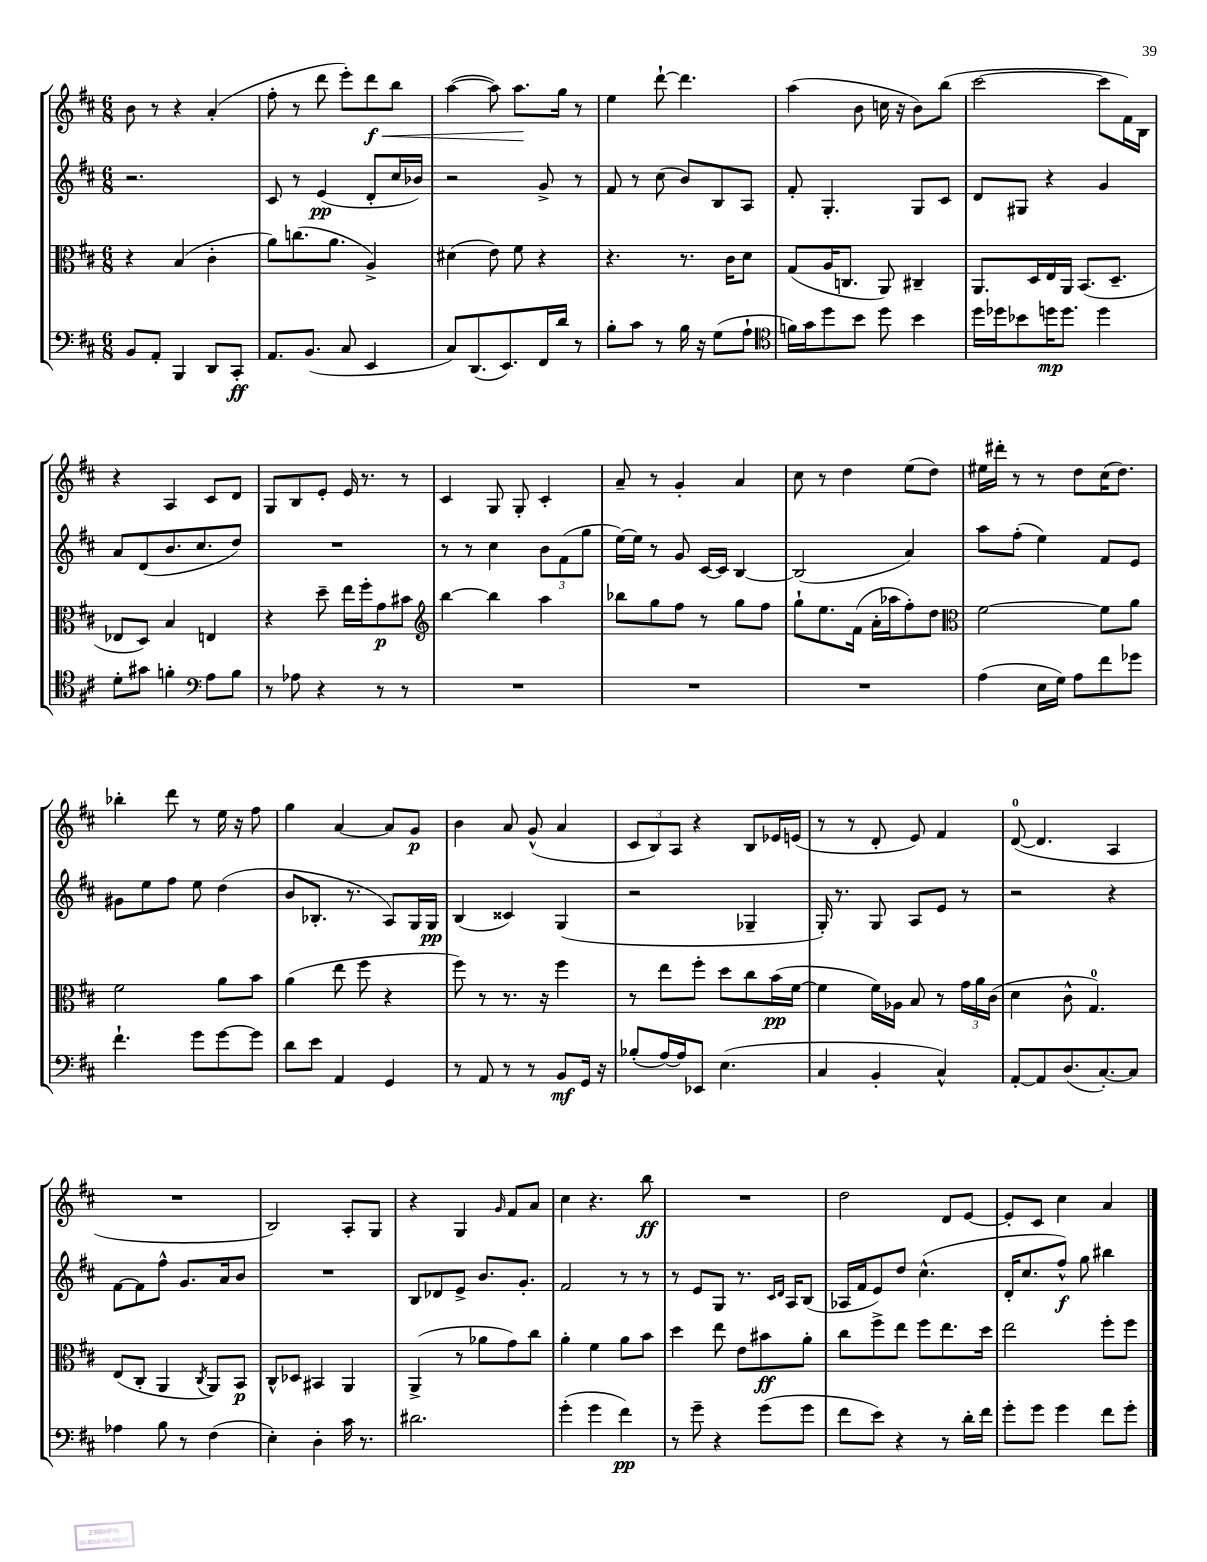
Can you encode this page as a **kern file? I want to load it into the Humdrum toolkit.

**kern	**kern	**kern	**kern
*staff4	*staff3	*staff2	*staff1
*clefF4	*clefC3	*clefG2	*clefG2
*k[f#c#]	*k[f#c#]	*k[f#c#]	*k[f#c#]
*M6/8	*M6/8	*M6/8	*M6/8
8BB	4r	2.r	8b
8AA'	.	.	8r
4BBB	(4B	.	4r
8DD	4c#'	.	(4a'
8CC#'	.	.	.
=	=	=	=
8.AA	8a)	8c#	8ff#'
.	(8.cc	8r	8r
(8.BB	.	.	.
.	.	(4e	8ddd
.	8.a	.	.
8C#	.	.	8eee')
4EE	4A^)	8d'	8ddd
.	.	16cc#	8bb
.	.	16b-)	.
=	=	=	=
8C#)	(4d#	2r	([4aa
(8.DD	.	.	.
.	8e)	.	8aa])
8.EE)	.	.	.
.	8f#	.	8.aa
16FF#	4r	8g^	.
16d	.	.	16gg
8r	.	8r	8r
=	=	=	=
8B'	4.r	8f#	4ee
8c#	.	8r	.
8r	.	(8cc#	[8ddd`
16B	8.r	8b)	4.ddd]
16r	.	.	.
(8G	.	8B	.
.	16c#	.	.
8A`	8d	8A	.
=	=	=	=
*clefC4	*	*	*
16f)	(8G	8f#'	(4aa
16g	.	.	.
8dd	16A	4.G'	.
.	8.C	.	.
8b	.	.	8b
8dd	8AA)	.	16cc
.	.	.	16r
4b	4C#~	8G	8b)
.	.	8c#	(8bb
=	=	=	=
16dd	8.AA	8d	[2ccc#
16dd-	.	.	.
8b-	.	8G#	.
.	16D	.	.
16dd	16E	4r	.
8.dd	16AA	.	.
.	(8.BB	.	.
4dd	.	4g	8ccc#]
.	8.D~	.	.
.	.	.	16f#)
.	.	.	16B
=	=	=	=
8d'	8E-	8a	4r
8g#	8D)	(8d	.
4f'	4B	8.b	4A
.	.	8.cc#	.
*clefF4	*	*	*
8A	4E	.	8c#
8B	.	8dd)	8d
=	=	=	=
8r	4r	2.r	8G
8A-	.	.	8B
4r	8dd~	.	8e'
.	16ee	.	16e
.	16ff#'	.	8.r
8r	8g	.	.
8r	8b#	.	8r
=	=	=	=
*	*clefG2	*	*
2.r	[4bb	8r	4c#
.	.	8r	.
.	4bb]	4cc#	8G
.	.	.	8G'
.	4aa	12b	4c#'
.	.	(12f#	.
.	.	12gg	.
=	=	=	=
2.r	8bb-	[16ee)	8a~
.	.	16ee]	.
.	8gg	8r	8r
.	8ff#	8g	4g'
.	8r	[16c#	.
.	.	16c#]	.
.	8gg	[4B	4a
.	8ff#	.	.
=	=	=	=
2.r	8gg`	(2B]	8cc#
.	8.ee	.	8r
.	.	.	4dd
.	(16f#	.	.
.	16a'	.	.
.	16aa-	.	.
.	8ff#')	4a)	(8ee
.	8dd	.	8dd)
=	=	=	=
*	*clefC3	*	*
(4A	[2f#	8aa	16ee#
.	.	.	16ddd#'
.	.	(8ff#'	8r
16E	.	4ee)	8r
16G)	.	.	.
8A	.	.	8dd
8f#	8f#]	8f#	(16cc#
.	.	.	8.dd)
8g-	8a	8e	.
=	=	=	=
4.f#`	2f#	8g#	4bb-'
.	.	8ee	.
.	.	8ff#	8ddd
8g	.	8ee	8r
[8g	8a	(4dd	16ee
.	.	.	16r
8g]	8b	.	8ff#
=	=	=	=
8d	(4a	8b	4gg
8e	.	8.B-'	.
4AA	8ee	.	[4a
.	.	8.r	.
.	8ff#	.	.
4GG	4r	8A)	8a]
.	.	16G	8g
.	.	16G	.
=	=	=	=
8r	8ff#)	(4B	4b
8AA	8r	.	.
8r	8.r	4c##)	8a
8r	.	.	(8g^^
.	16r	.	.
8BB	4ff#	(4G	4a
16GG	.	.	.
16r	.	.	.
=	=	=	=
(8B-'	8r	2r	12c#
.	.	.	12B)
[16A)	8ee	.	.
.	.	.	12A
16A]	.	.	.
8EE-	8ff#'	.	4r
(4.E	8dd	.	.
.	8cc#	4G-~	8B
.	(16b	.	16e-
.	[16f#	.	(16e
=	=	=	=
4C#	4f#]	16G')	8r
.	.	8.r	.
.	.	.	8r
4BB'	16f#)	8G	8d'
.	16A-	.	.
.	8B	8A	8e)
4C#^^)	8r	8e	4f#
.	24g	8r	.
.	24a	.	.
.	(24c#	.	.
=	=	=	=
[8AA'	4d	2r	([8d
8AA]	.	.	4.d]
(8.D	8c#^^	.	.
.	4.G)	.	.
[8.C#')	.	.	.
.	.	4r	4A
8C#]	.	.	.
=	=	=	=
4A-	(8E	[8f#	2.r
.	8C#'	8f#]	.
8B	4AA	8ff#^^	.
8r	.	8.g	.
.	8qC#	.	.
(4F#	8AA)	.	.
.	.	16a	.
.	8BB	8b	.
=	=	=	=
4E')	8C#^^	2.r	2B)
.	8D-	.	.
4D'	4BB#	.	.
16c#	4AA	.	8A'
8.r	.	.	.
.	.	.	8G
=	=	=	=
2.d#	(4AA^	8B	4r
.	.	8d-	.
.	8r	8e^	4G
.	8a-	8.b	.
.	.	.	16qqg
.	8g)	.	8f#
.	.	8.g'	.
.	8cc#	.	8a
=	=	=	=
(4g'	4a'	2f#	4cc#
4g	4f#	.	4.r
4f#)	8a	8r	.
.	8b	8r	8bb
=	=	=	=
8r	4dd	8r	2.r
8g~	.	8e	.
4r	8ee	8G	.
.	8e	8.r	.
(8g	8b#	.	.
.	.	16qqc#	.
.	.	16qqd	.
.	.	16A	.
8g	8a'	(8B	.
=	=	=	=
8f#	8cc#	16A-	2dd
.	.	16f#	.
8e)	8ff#^	8e)	.
4r	8ee	8dd	.
.	8ff#	(4.cc#^^	.
8r	8.ee	.	8d
16d'	.	.	[8e
16f#	16dd	.	.
=	=	=	=
8g'	2ee	16d'	8e']
.	.	8.cc#	.
8g	.	.	8c#
4g	.	8ff#^^)	4cc#
.	.	8gg	.
8f#	8ff#'	4bb#	4a
8g'	8ff#	.	.
==	==	==	==
*-	*-	*-	*-
